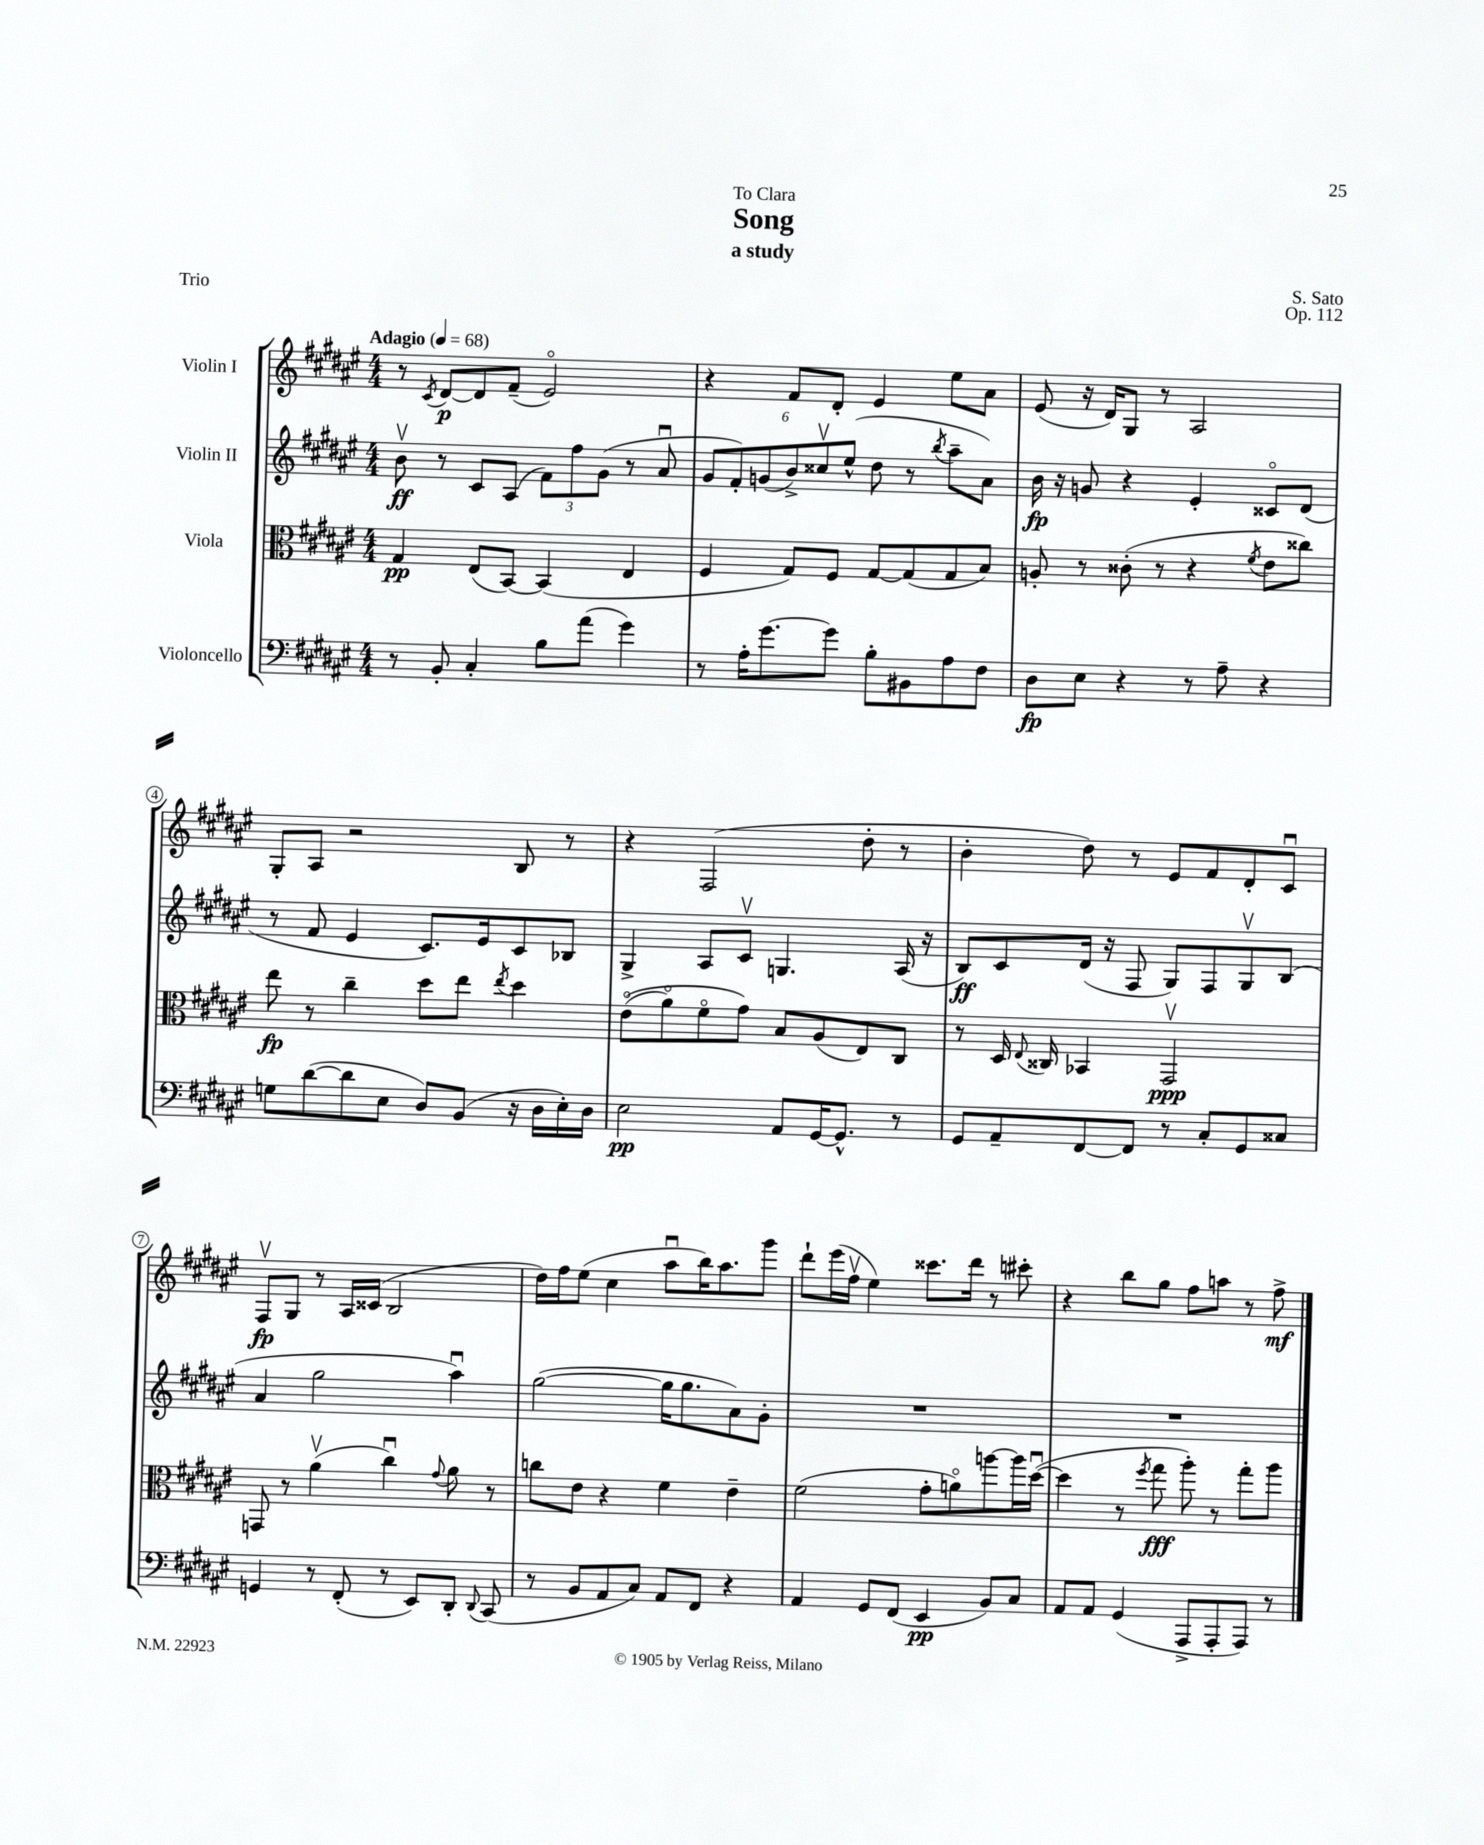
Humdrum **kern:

**kern	**kern	**kern	**kern
*staff4	*staff3	*staff2	*staff1
*clefF4	*clefC3	*clefG2	*clefG2
*k[f#c#g#d#a#e#]	*k[f#c#g#d#a#e#]	*k[f#c#g#d#a#e#]	*k[f#c#g#d#a#e#]
*M4/4	*M4/4	*M4/4	*M4/4
*MM68	*MM68	*MM68	*MM68
8r	4G#	8bv	8r
.	.	.	8qc#
8BB'	.	8r	[8d#
4C#'	(8E#	8c#	8d#]
.	[8BB)	(8A#	(8f#~
8B	(4BB]	12f#)	2e#o)
.	.	12ff#	.
(8a#	.	.	.
.	.	(12g#	.
4g#)	4E#	8r	.
.	.	8a#u	.
=	=	=	=
8r	4F#	12g#	4r
.	.	12f#')	.
16A#'	.	.	.
.	.	(12g	.
[8.g#	.	.	.
.	8G#)	12b^)	8f#
.	.	12cc##v	.
8g#]	8F#	.	8d#'
.	.	(12ee#^^	.
8B'	[8G#	8dd#	4e#
8BB#	(8G#]	8r	.
.	.	8qbb	.
8A#	8G#	8aa#~	8ee#
8F#	8B)	8a#)	8a#
=	=	=	=
8D#	8A'	16b	(8e#
.	.	16r	.
8E#	8r	8g	16r
.	.	.	16d#)
4r	(8c##'	4r	8G#
.	8r	.	8r
8r	4r	4e#'	2A#
8A#~	.	.	.
.	8qf#	.	.
4r	8e#	8c##o	.
.	8cc##)	(8d#	.
=	=	=	=
8G	8ee#	8r	8G#'
([8d#	8r	8f#	8A#
8d#]	4cc#~	4e#	2r
8E#	.	.	.
8D#)	8dd#	8.c#)	.
(8BB	8ee#	.	.
.	.	16e#	.
.	8qee#	.	.
16r	4dd#	8c#	8B
16D#	.	.	.
16E#')	.	8B-	8r
16D#	.	.	.
=	=	=	=
2E#	&((8e#o	4G#^	4r
.	8a#o)	.	.
.	8f#o	8A#	(2F#
.	8g#&)	8c#v	.
8AA#	8B	4.G	.
[16GG#	(8A#	.	.
8.GG#^^]	.	.	.
.	8E#)	.	8dd#'
8r	8C#	(16A#	8r
.	.	16r	.
=	=	=	=
8GG#	8r	8B)	4b'
8AA#~	16D#	8c#	.
.	8qqE#	.	.
.	16C##	.	.
[8FF#	4BB-	(16d#	8dd#)
.	.	16r	.
8FF#]	.	8F#	8r
8r	2GG#v	8G#)	8e#
8C#'	.	8F#	8f#
8GG#	.	8G#v	8d#'
8C##	.	(8B	8c#u
=	=	=	=
4GG	8GG	4a#	8F#v
.	8r	.	8G#
8r	(4a#v	2gg#	8r
(8FF#'	.	.	16A#
.	.	.	(16c##
8r	4cc#u)	.	2B
8EE#)	.	.	.
.	8qqg#	.	.
8DD#'	8a#	4aa#u)	.
8qqDD#	.	.	.
(8CC#	8r	.	.
=	=	=	=
8r	8cc	([2gg#	16dd#)
.	.	.	16ff#
8BB	8e#	.	(8ee#
8AA#	4r	.	4cc#
8C#)	.	.	.
8AA#	4f#	16gg#]	8aa#u
.	.	8.gg#	.
8FF#	.	.	16bb)
.	.	.	8.aa#
4r	4e#~	8a#)	.
.	.	8g#'	8ggg#
=	=	=	=
4AA#	(2f#	1r	8ddd#`
.	.	.	(16eee#
.	.	.	16ff#v
8GG#	.	.	4ee#)
(8FF#	.	.	.
4EE#	8g#'	.	8.ccc##
.	8ao)	.	.
.	.	.	16ddd#
8BB)	[8aa	.	8r
8C#	16aa]	.	8ccc#'
.	([16dd#u	.	.
=	=	=	=
8AA#	4dd#]	1r	4r
8AA#	.	.	.
(4GG#	8r	.	8bb
.	8qff#	.	.
.	8gg#	.	8gg#
8AAA#^	8aa#')	.	8ff#
8AAA#'	8r	.	8aa
8AAA#)	8gg#'	.	8r
8r	8aa#	.	8ff#^
==	==	==	==
*-	*-	*-	*-
